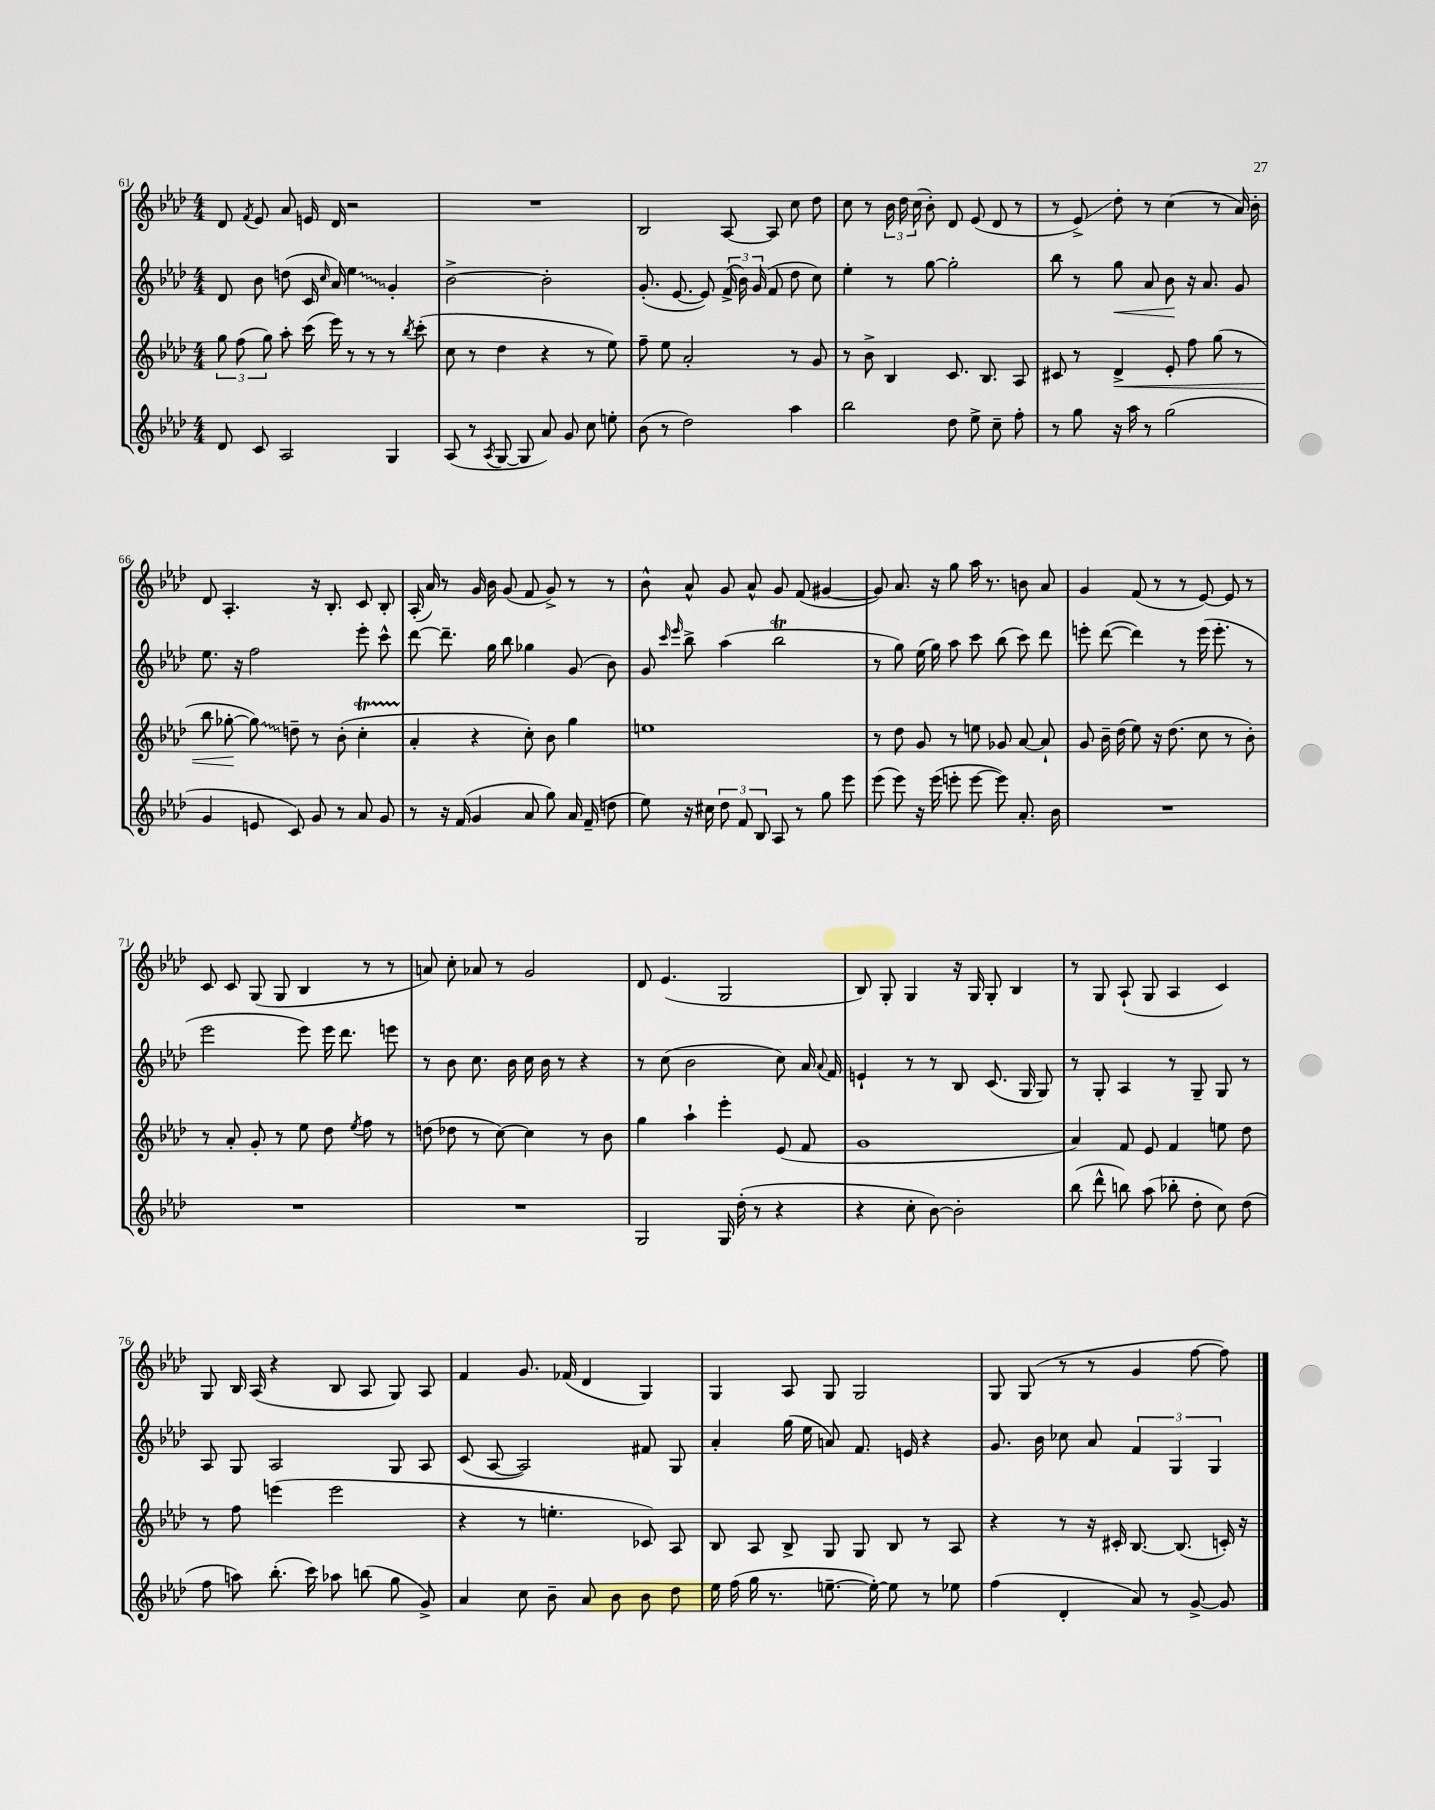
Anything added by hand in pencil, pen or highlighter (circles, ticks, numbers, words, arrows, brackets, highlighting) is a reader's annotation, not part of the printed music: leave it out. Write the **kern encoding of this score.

**kern	**kern	**kern	**kern
*staff4	*staff3	*staff2	*staff1
*clefG2	*clefG2	*clefG2	*clefG2
*k[b-e-a-d-]	*k[b-e-a-d-]	*k[b-e-a-d-]	*k[b-e-a-d-]
*M4/4	*M4/4	*M4/4	*M4/4
8d-/	12gg\	8d-/	8d-/
.	(12ff\	.	.
.	.	.	8qf/
8c/	.	8b-\	8e-/
.	12gg\)	.	.
2A-/	8aa-'\	(8dd\	8a-/
.	(16ccc\	16c/	16e/
.	.	16qqcc/	.
.	16eee-\)	16a-/)	16d-/
.	8r	4ee-\	2r
.	8r	.	.
4G/	8r	4g'/	.
.	8qbb-/	.	.
.	(8ccc'\	.	.
=	=	=	=
(8A-/	8cc\	[2b-^\	1r
8r	8r	.	.
8qA-/	.	.	.
[8G/	4dd-\	.	.
8G/]	.	.	.
8a-/)	4r	2b-'\]	.
8g/	.	.	.
8cc\	8r	.	.
8ee'\	8ee-\)	.	.
=	=	=	=
(8b-\	8ff~\	(8.g'/	2B-/
8r	8ee-\	.	.
.	.	[8.e-/	.
2dd-\)	2a-'/	.	.
.	.	8e-/])	.
.	.	(24f^/	[8A-/
.	.	24b-\)	.
.	.	(24g/	.
.	.	8f/	8A-/]
4aa-\	8r	8dd-\	8cc\
.	8g/	8cc\)	8dd-\
=	=	=	=
2bb-\	8r	4ee-'\	8cc\
.	8b-^\	.	8r
.	4B-/	8r	24b-\
.	.	.	24dd-\
.	.	.	(24cc\
.	.	[8gg\	8b-'\)
8dd-\	8.c/	2gg'\]	8d-/
8ee-^\	.	.	(8e-/
.	8.B-/	.	.
8cc~\	.	.	8d-/
8ff'\	8A-/	.	8r
=	=	=	=
8r	8c#/	8bb-\	8r
8gg\	8r	8r	8e-^/)
16r	4d-^/	8gg\	8dd-'\
16aa-\	.	.	.
8r	.	8a-/	8r
(2gg\	8e-'/	8b-\	(4cc\
.	8ff\	16r	.
.	.	8.a-/	.
.	(8gg\	.	8r
.	8r	8g/	16a-/)
.	.	.	16b-'\
=	=	=	=
4g/	8bb-\	8.ee-\	8d-/
.	[8gg-'\	.	4.A-'/
.	.	16r	.
8e/	8gg-\])	2ff\	.
8c/)	8dd~\	.	.
8g/	8r	.	16r
.	.	.	8.B-'/
8r	(8b-'\	.	.
8a-/	4cc'\	8eee-'\	8c/
8g/	.	8ccc^^\	8B-'/
=	=	=	=
8r	4a-'/	[8ddd-\	(16A-'/
.	.	.	16a-/)
16r	.	8.ddd-~\]	8r
(16f/	.	.	.
4g/	4r	.	16g/
.	.	16gg\	16b-\
.	.	8bb-\	(8g/
8a-/	8cc'\)	4gg-\	8f/
8gg\)	8b-\	.	8g^/)
16a-/	4gg\	(8g/	8r
(16f~/	.	.	.
8dd\	.	8b-\)	8r
=	=	=	=
8ee-\)	1ee	8g/	8b-^^\
.	.	16qqccc/	.
.	.	16qqeee-/	.
16r	.	8bb-^\	8a-^^/
16cc#\	.	.	.
12dd-\	.	(4aa-\	8g/
12f/	.	.	.
.	.	.	8a-^^/
12B-/	.	.	.
8A-/	.	2bb-\	8g/
8r	.	.	(8f/
8gg\	.	.	[4g#/
8eee-\	.	.	.
=	=	=	=
(8eee-\	8r	8r	8g#/])
8eee-\)	8dd-\	8gg\)	8.a-/
16r	8g/	(16ee-\	.
(16eee-\	.	16gg\)	16r
8eee'\	8r	8aa-\	8gg\
[8eee\	8ee\	8ccc\	16aa-\
.	.	.	8.r
8eee\])	8g-/	(8bb-\	.
8.a-'/	[8a-/	8ccc\)	8b\
.	8a-`/]	8ddd-\	8a-/
16b-\	.	.	.
=	=	=	=
1r	8g/	8eee'\	4g/
.	16b-~\	([8ddd-\	.
.	(16dd-\	.	.
.	8ee-\)	4ddd-\])	(8f/
.	16r	.	8r
.	(8.dd-\	.	.
.	.	8r	8r
.	8cc\	(16eee\	[8e-/)
.	.	8.eee'\	.
.	8r	.	8e-/]
.	8b-'\)	8r	8r
=	=	=	=
1r	8r	2eee-\	8c/
.	8a-'/	.	8c/
.	8g'/	.	(8G/
.	8r	.	8G/
.	8ee-\	8eee-\)	4B-/
.	8dd-\	16eee-\	.
.	.	8.ddd-\	.
.	8qee-/	.	.
.	8ff\	.	8r
.	8r	8eee\	8r
=	=	=	=
1r	(8dd\	8r	8a/)
.	8dd-\	8b-\	8cc'\
.	8r	8.cc\	8a-/
.	[8cc\)	.	8r
.	.	16b-\	.
.	4cc\]	16cc\	2g/
.	.	16b-\	.
.	.	8r	.
.	8r	4r	.
.	8b-\	.	.
=	=	=	=
2G/	4gg\	8r	8d-/
.	.	(8cc\	(4.e-/
.	4aa-`\	2b-\	.
16G/	4eee-'\	.	2G/
(16dd-'\	.	.	.
8r	.	.	.
4r	(8e-/	8cc\)	.
.	8f/	16a-/	.
.	.	8qqa-/	.
.	.	16f/	.
=	=	=	=
4r	1g	4e`/	8B-/)
.	.	.	8G'/
8cc'\	.	8r	4G/
[8b-\)	.	8r	.
2b-'\]	.	8B-/	16r
.	.	.	16G/
.	.	(8.c/	8G'/
.	.	.	4B-/
.	.	16G/	.
.	.	8G/)	.
=	=	=	=
(8bb-\	4a-/)	8r	8r
8ddd-^^\	.	8G'/	8G/
8bb\)	8f/	4A-/	(8A-`/
(8aa-\	8e-/	.	8G/
8bb-'\	4f/	8r	4A-/
8dd-'\	.	8G~/	.
8cc\)	8ee\	8G/	4c/)
(8dd-\	8dd-\	8r	.
=	=	=	=
8ff\	8r	8A-/	8G/
8aa\)	8ff\	8G/	16B-/
.	.	.	(16A-/
(8.bb-'\	(4eee\	2A-/	4r
16ccc\)	.	.	.
8aa-\	2eee\	.	8B-/
(8bb\	.	.	8A-/
8gg\	.	8G/	8G/)
8g^/)	.	8A-/	8A-/
=	=	=	=
4a-/	4r	(8c/	4f/
.	.	[8A-/	.
8cc\	8r	2A-/])	8.g/
8b-~\	4.ee'\	.	.
.	.	.	(16f-/
8a-/	.	.	4d-/
8b-\	.	.	.
8b-\	8c-/)	8f#/	4G/)
8dd-\	8A-/	8G/	.
=	=	=	=
16ee-\	8B-/	4a-'/	4G/
(16ff\	.	.	.
16gg\	8A-/	.	.
8.r	.	.	.
.	8B-^/	(16gg\	8A-/
.	.	16ee-\	.
[8.ee~\	8G/	8a/)	8G/
.	8G/	8.f/	2G/
16ee'\_)	.	.	.
8ee\]	8B-/	.	.
.	.	16e/	.
8r	8r	4r	.
8ee-\	8A-/	.	.
=	=	=	=
(4ff\	4r	8.g/	8G/
.	.	.	(8G/
.	.	16b-\	.
4d-'/	8r	8cc-\	8r
.	16r	8a-/	8r
.	16c#'/	.	.
8a-/)	[8.B-/	6f/	4g/
8r	.	.	.
.	.	6G/	.
.	(8.B-/]	.	.
[8g^/	.	.	[8ff\
.	.	6G/	.
8g/]	16c'/)	.	8ff\])
.	16r	.	.
==	==	==	==
*-	*-	*-	*-
